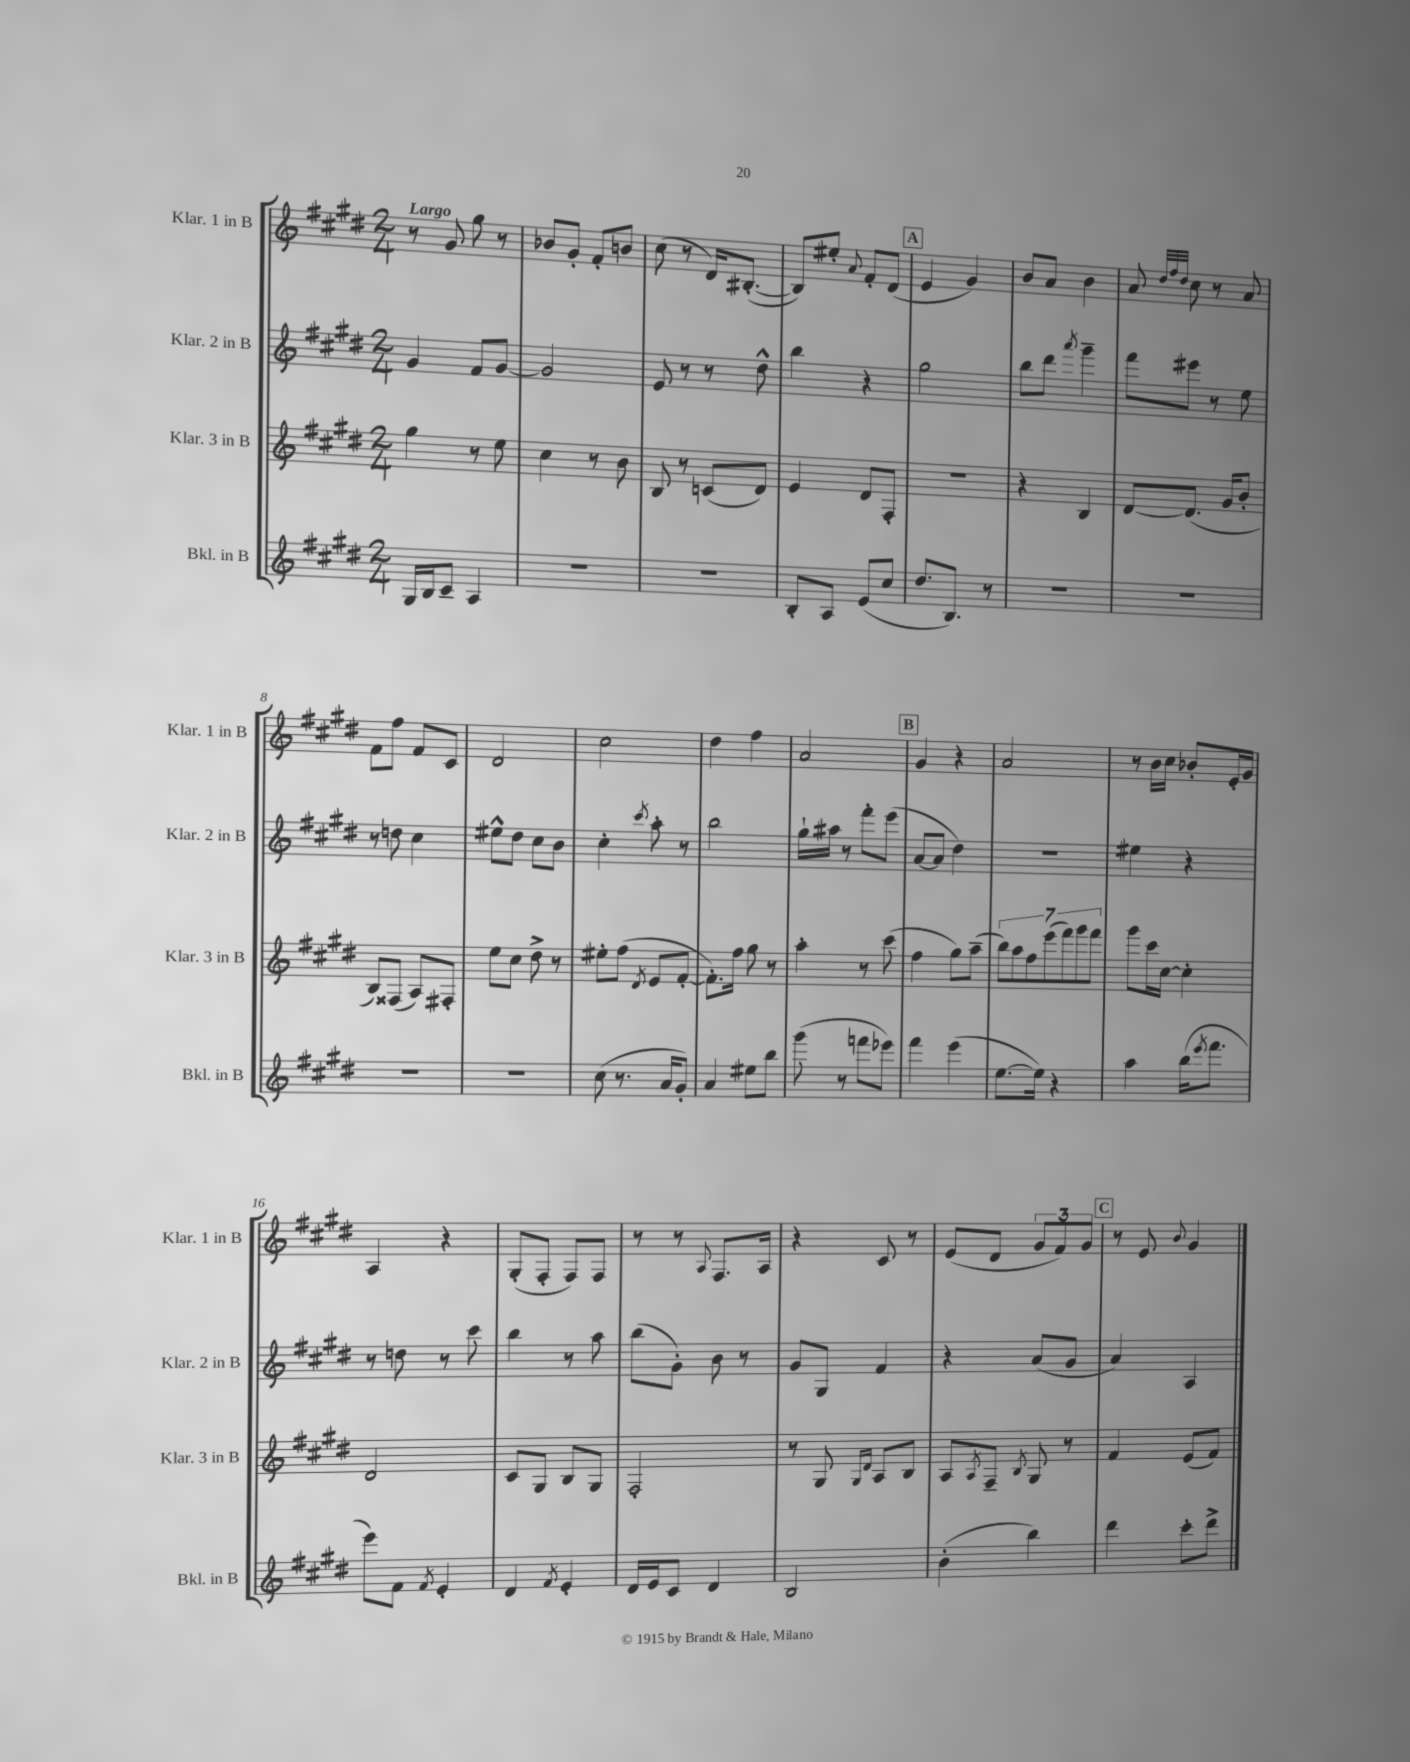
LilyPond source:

<<
\new StaffGroup <<
\new Staff = "s0" \with { instrumentName = "Klar. 1 in B" shortInstrumentName = "Klar. 1 in B" } {
    \clef treble \key e \major \numericTimeSignature \time 2/4 \tempo "Largo"
    r8 gis'8 gis''8 r8 |
    bes'8 gis'8-. fis'8-. b'8 |
    cis''8( r8 dis'16) bis8.~-.( |
    bis8) eis''8-. \appoggiatura { a'8 } fis'8-. dis'8( |
    \mark \markup { \box "A" } e'4 gis'4) |
    b'8 a'8 b'4 |
    a'8 \grace { dis''32 fis''32 dis''32 } cis''8 r8 a'8 |
    fis'8 fis''8 fis'8 cis'8 |
    dis'2 |
    cis''2 |
    dis''4 fis''4 |
    a'2 |
    \mark \markup { \box "B" } gis'4 r4 |
    a'2 |
    r8 b'16 cis''16 bes'8-. e'16-. gis'16 |
    a4 r4 |
    gis8-.( fis8-. fis8) fis8 |
    r8 r8 \appoggiatura { a8 } fis8. a16 |
    r4 cis'8 r8 |
    e'8( dis'8 \tuplet 3/2 { gis'8 fis'8) gis'8 } |
    \mark \markup { \box "C" } r8 e'8 \appoggiatura { b'8 } gis'4 \bar "|." |
}
\new Staff = "s1" \with { instrumentName = "Klar. 2 in B" shortInstrumentName = "Klar. 2 in B" } {
    \clef treble \key e \major \numericTimeSignature \time 2/4
    gis'4 fis'8 gis'8~ |
    gis'2 |
    e'8 r8 r8 dis''8-^ |
    b''4 r4 |
    \mark \markup { \box "A" } gis''2 |
    b''8 dis'''8 \acciaccatura { a'''8 } gis'''4-- |
    fis'''8 eis'''8 r8 e''8 |
    r8 d''8 cis''4 |
    eis''8-^ dis''8 cis''8 b'8 |
    cis''4-. \acciaccatura { cis'''8 } a''8-. r8 |
    b''2 |
    gis''16-! ais''16 r8 fis'''8-. e'''8( |
    \mark \markup { \box "B" } a'8~ a'8 dis''4) |
    R2 |
    eis''4 r4 |
    r8 d''8 r8 cis'''8 |
    b''4 r8 a''8 |
    b''8( gis'8-.) b'8 r8 |
    gis'8 gis8 fis'4 |
    r4 a'8( gis'8 |
    \mark \markup { \box "C" } a'4) a4 \bar "|." |
}
\new Staff = "s2" \with { instrumentName = "Klar. 3 in B" shortInstrumentName = "Klar. 3 in B" } {
    \clef treble \key e \major \numericTimeSignature \time 2/4
    gis''4 r8 e''8 |
    cis''4 r8 b'8 |
    b8 r8 c'8( dis'8) |
    e'4 dis'8 fis8-. |
    \mark \markup { \box "A" } r2 |
    r4 b4 |
    dis'8~ dis'8.( gis'16 b'8-. |
    b8) fisis8( a8) fis8-. |
    e''8 cis''8 dis''8-> r8 |
    eis''8-. fis''8( \acciaccatura { dis'8 } e'8 fis'8~-. |
    fis'8.-.) fis''16 gis''8 r8 |
    a''4-. r8 cis'''8( |
    \mark \markup { \box "B" } fis''4 gis''8) a''8--( |
    \tuplet 7/4 { b''8) a''8 fis''8 e'''8( fis'''8) gis'''8 fis'''8 } |
    gis'''8 cis'''16 cis''16~ cis''4-. |
    dis'2 |
    cis'8 gis8 b8 gis8 |
    fis2-. |
    r8 gis8 \grace { gis16 dis'16 } a8 b8 |
    a8 \acciaccatura { a8 } fis8-- \acciaccatura { b8 } gis8 r8 |
    \mark \markup { \box "C" } fis'4 e'8( fis'8) \bar "|." |
}
\new Staff = "s3" \with { instrumentName = "Bkl. in B" shortInstrumentName = "Bkl. in B" } {
    \clef treble \key e \major \numericTimeSignature \time 2/4
    gis16 b16 cis'8-- a4 |
    R2 |
    r2 |
    b8-. a8 e'8( cis''8 |
    \mark \markup { \box "A" } dis''8. b8.) r8 |
    R2 |
    R2 |
    R2 |
    R2 |
    cis''8( r8. a'16 gis'8-.) |
    a'4 eis''8 b''8 |
    gis'''8( r8 f'''8 ees'''8) |
    \mark \markup { \box "B" } fis'''4 e'''4( |
    e''8.~ e''16) r4 |
    a''4 b''16( \acciaccatura { e'''8 } fis'''8. |
    e'''8) fis'8 \acciaccatura { fis'8 } e'4-. |
    dis'4 \acciaccatura { fis'8 } e'4-. |
    dis'16 e'16 cis'8 dis'4 |
    b2 |
    b'4-.( b''4) |
    \mark \markup { \box "C" } dis'''4 cis'''8-. dis'''8-> \bar "|." |
}
>>
>>
